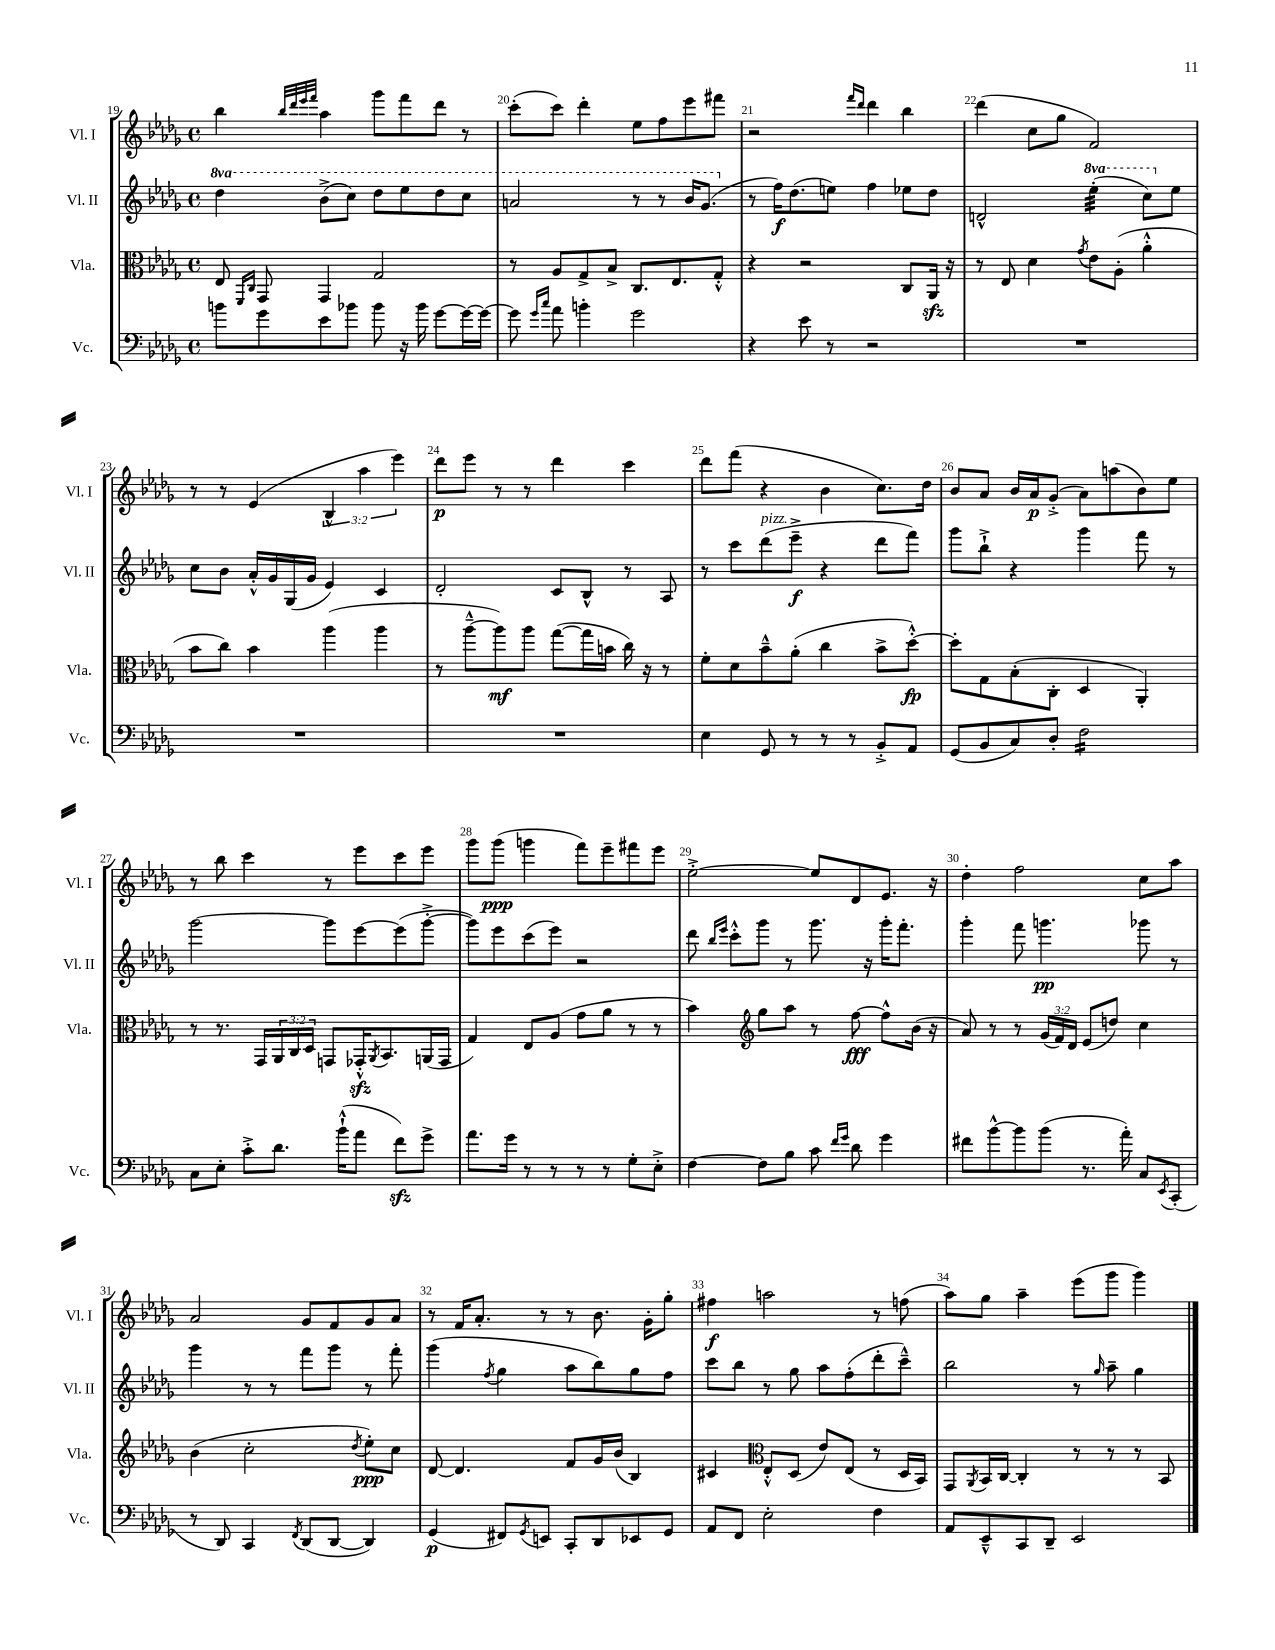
<<
\new StaffGroup <<
\new Staff = "s0" \with { instrumentName = "Vl. I" shortInstrumentName = "Vl. I" } {
    \clef treble \key des \major \defaultTimeSignature \time 4/4 \override Staff.TupletNumber.text = #tuplet-number::calc-fraction-text
    bes''4 \grace { bes''32 des'''32 ees'''32 f'''32 } aes''4 ges'''8 f'''8 des'''8 r8 |
    c'''8-.( c'''8) des'''4-. ees''8 f''8 ees'''8 fis'''8 |
    r2 \grace { f'''16 des'''16 } des'''4 bes''4 |
    des'''4( c''8 ges''8 f'2) |
    r8 r8 ees'4( \tuplet 3/2 { bes4-^ aes''4 ees'''4) } |
    des'''8\p ees'''8 r8 r8 des'''4 c'''4 |
    des'''8 f'''8( r4 bes'4 c''8.) des''16 |
    bes'8 aes'8 bes'16 aes'16\p ges'8-.->( aes'8) a''8( bes'8) ees''8 |
    r8 bes''8 c'''4 r8 ees'''8 c'''8 ees'''8 |
    ges'''8 ges'''8\ppp( g'''4 f'''8) ees'''8-- fis'''8 ees'''8 |
    ees''2~-.-> ees''8 des'8 ees'8. r16 |
    des''4-. f''2 c''8 aes''8 |
    aes'2 ges'8 f'8 ges'8 aes'8 |
    r8 f'16 aes'8.-. r8 r8 bes'8. ges'16-. ges''8-. |
    fis''4\f a''2 r8 f''8( |
    aes''8) ges''8 aes''4-- ees'''8( ges'''8 ges'''4) \bar "|." |
}
\new Staff = "s1" \with { instrumentName = "Vl. II" shortInstrumentName = "Vl. II" } {
    \clef treble \key des \major \defaultTimeSignature \time 4/4 \set Staff.ottavationMarkups = #ottavation-simple-ordinals
    \ottava #1 des'''4 bes''8->( c'''8) des'''8 ees'''8 des'''8 c'''8 |
    a''2 r8 r8 bes''16 ges''8.( \ottava #0 |
    r8 f''16\f) des''8.( e''8) f''4 ees''8 des''8 |
    d'2-^ \ottava #1 ees'''4:32-.( c'''8) \ottava #0 ees''8 |
    c''8 bes'8 aes'16-.-^ ges'16 ges16( ges'16 ees'4) c'4 |
    des'2-. c'8 bes8-^ r8 aes8 |
    r8 c'''8 des'''8^\markup { \italic "pizz." }( ees'''8--->\f r4 des'''8 f'''8) |
    ges'''8 bes''8-!-> r4 ges'''4 f'''8 r8 |
    ges'''2~ ges'''8 ees'''8~ ees'''8( ges'''8~-.-> |
    ges'''8) ees'''8 c'''8( ees'''8) r2 |
    des'''8 \grace { bes''16 ees'''16 } c'''8-.-^ ges'''8 r8 ges'''8. r16 ges'''16-. f'''8.-. |
    ges'''4-. f'''8 g'''4.\pp ges'''8 r8 |
    ges'''4 r8 r8 f'''8 ges'''8 r8 f'''8-. |
    ges'''4( \acciaccatura { f''8 } ges''4 aes''8 bes''8) ges''8 f''8 |
    c'''8 bes''8 r8 ges''8 aes''8 f''8-.( des'''8-. c'''8---^) |
    bes''2 r8 \grace { ges''16 } aes''8-- ges''4 \bar "|." |
}
\new Staff = "s2" \with { instrumentName = "Vla." shortInstrumentName = "Vla." } {
    \clef alto \key des \major \defaultTimeSignature \time 4/4 \override Staff.TupletNumber.text = #tuplet-number::calc-fraction-text
    ees8 \grace { f,16 c16 } ges,8 ges,4 ges2 |
    r8 aes8 ges8-> bes8-> c8. ees8. ges8-.-^ |
    r4 r2 c8 aes,16\sfz r16 |
    r8 ees8 des'4 \acciaccatura { ges'8 } ees'8 aes8-.( aes'4-.-^ |
    bes'8 c''8) bes'4 aes''4( aes''4 |
    r8 aes''8~---^ aes''8\mf) aes''8 ges''8~( ges''16 b'16 c''16) r16 r8 |
    f'8-. des'8 bes'8---^ aes'8-.( c''4 bes'8-> des''8~-.-^\fp) |
    des''8-. ges8 bes8-.( c8-. des4 aes,4-.) |
    r8 r8. ges,16 \tuplet 3/2 { aes,16 c16 des16 } g,8 ges,16-.-^\sfz \acciaccatura { aes,8 } bes,8. a,16( ges,16 |
    ges4) ees8 aes8( ges'8 aes'8 r8 r8 |
    bes'4) \clef treble ges''8 aes''8 r8 f''8~\fff f''8-^ bes'16( r16 |
    aes'8) r8 r8 \tuplet 3/2 { ges'16( f'16) des'16 } ees'8( d''8) c''4 |
    bes'4( c''2-. \acciaccatura { des''8 } ees''8-.\ppp) c''8 |
    des'8~ des'4. f'8 ges'16 bes'16( bes4) |
    cis'4 \clef alto ees8-.-^ des8( ees'8) ees8( r8 des16 bes,16) |
    ges,8 \acciaccatura { aes,8 } bes,16 c16~ c4-. r8 r8 r8 bes,8 \bar "|." |
}
\new Staff = "s3" \with { instrumentName = "Vc." shortInstrumentName = "Vc." } {
    \clef bass \key des \major \defaultTimeSignature \time 4/4
    b'8 ges'8 ees'8 bes'8 bes'8 r16 bes'16 ges'8~ ges'16~ ges'16~ |
    ges'8 \grace { ges'16 c''16 } aes'8 b'4-. ges'2 |
    r4 ees'8 r8 r2 |
    R1 |
    R1 |
    R1 |
    ees4 ges,8 r8 r8 r8 bes,8-.-> aes,8 |
    ges,8( bes,8 c8) des8-. f2:16 |
    c8 ees8-. c'8-.-> des'8. bes'16-!-^( aes'8 f'8\sfz) ges'8-> |
    aes'8. ges'16 r8 r8 r8 r8 ges8-. ees8-.-> |
    f4~ f8 bes8 c'8 \grace { f'16 ges'16 } des'8 ges'4 |
    fis'8 bes'8~-^ bes'8 bes'8( r8. aes'16-.) c8 \acciaccatura { ees,8 } c,8-.( |
    r8 des,8) c,4 \acciaccatura { f,8 } des,8( des,8~ des,4) |
    ges,4\p( fis,8) \acciaccatura { ges,8 } e,8 c,8-. des,8 ees,8 ges,8 |
    aes,8 f,8 ees2-. f4 |
    aes,8 ees,8---^ c,8 des,8-- ees,2 \bar "|." |
}
>>
>>
\layout { \context { \Score currentBarNumber = #19 \override BarNumber.break-visibility = ##(#f #t #t) barNumberVisibility = #all-bar-numbers-visible } }
